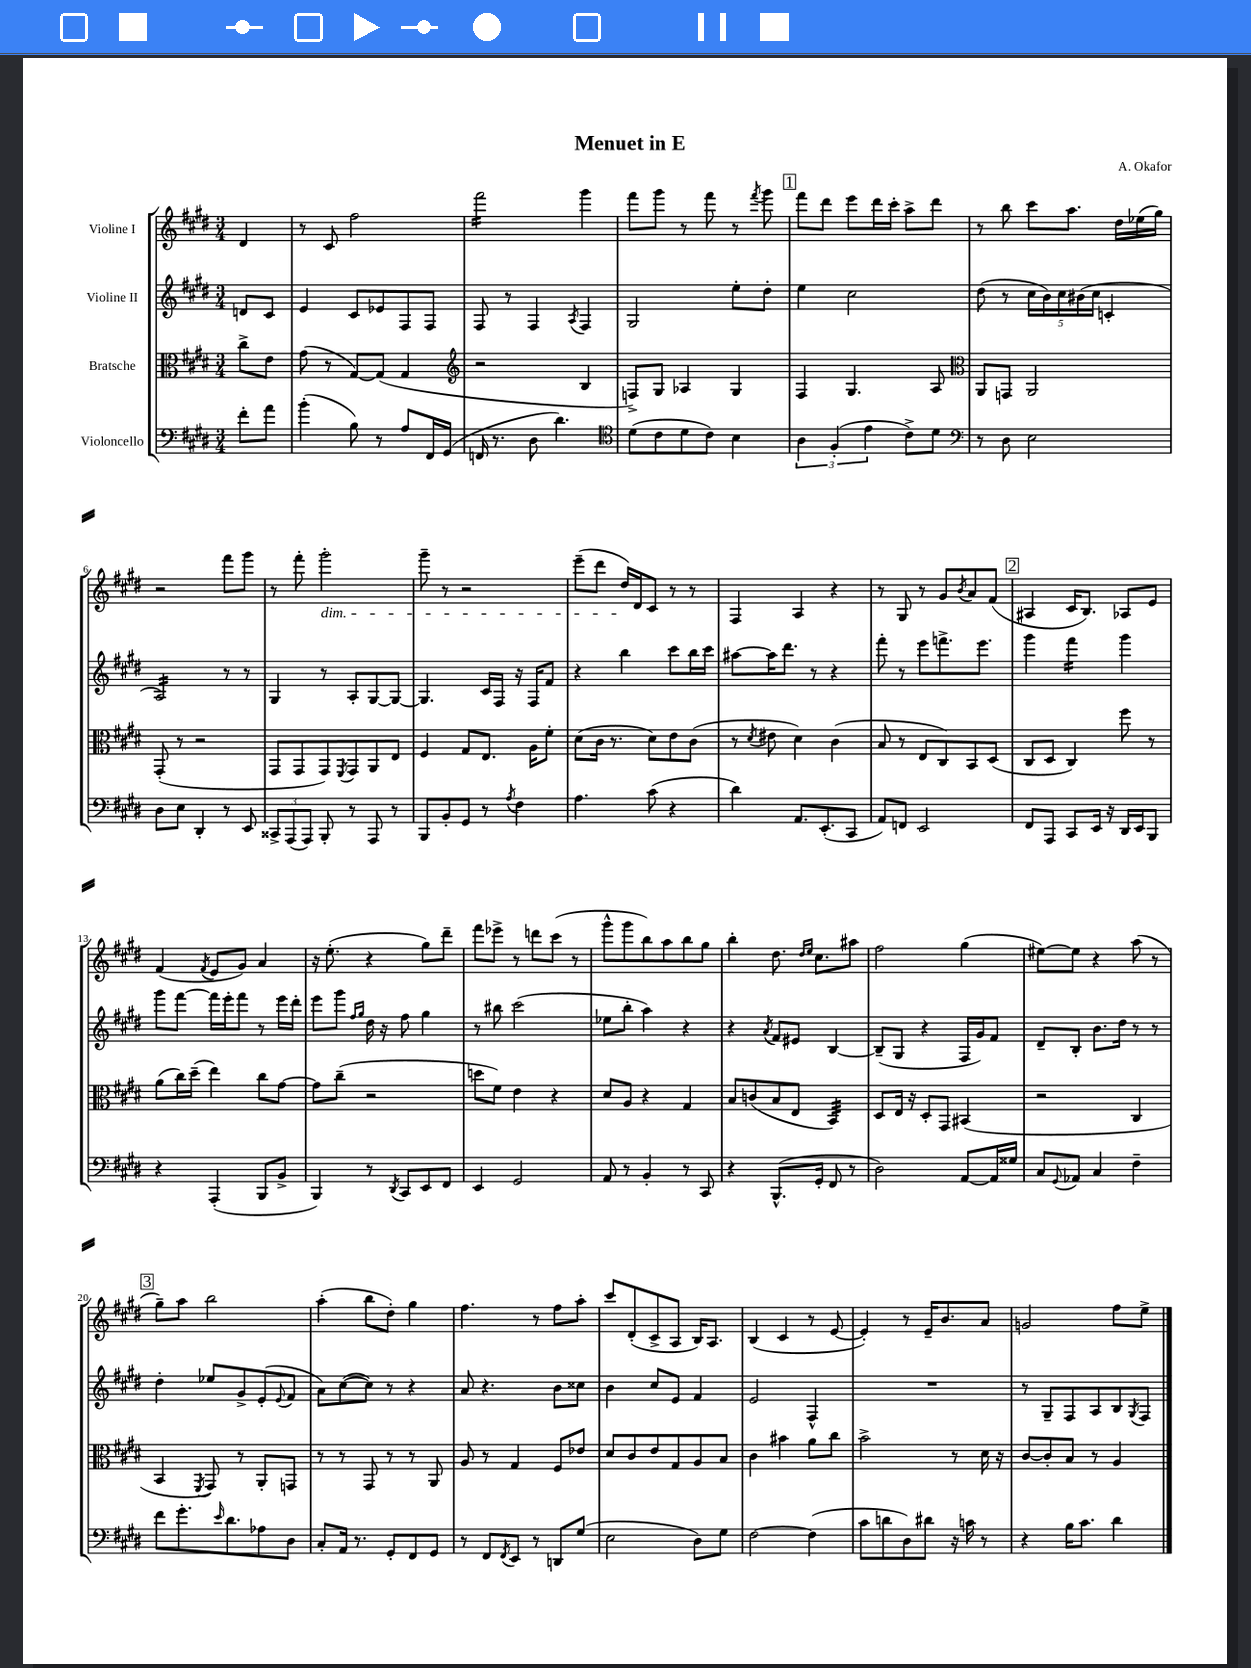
\header { title = "Menuet in E" composer = "A. Okafor" }
<<
\new StaffGroup <<
\new Staff = "s0" \with { instrumentName = "Violine I" } {
    \clef treble \key e \major \numericTimeSignature \time 3/4 \partial 4
    dis'4 |
    r8 cis'8 fis''2 |
    fis'''2:16 gis'''4 |
    fis'''8 gis'''8 r8 fis'''8 r8 \acciaccatura { fis'''8 } gis'''8 |
    \mark \markup { \box "1" } fis'''8 dis'''8 e'''8 dis'''16 cis'''16-. a''8-> dis'''8 |
    r8 b''8 cis'''8 a''8. dis''16 ees''16( gis''16) |
    r2 fis'''8 gis'''8 |
    r8 fis'''8-. gis'''2-.\dim |
    gis'''8-- r8 r2 |
    e'''8--( dis'''8 dis''16\!) dis'16 cis'8 r8 r8 |
    fis4 a4 r4 |
    r8 gis8 r8 gis'8 \acciaccatura { b'8 } a'8 fis'8( |
    \mark \markup { \box "2" } ais4 cis'16 b8.) aes8 e'8 |
    fis'4( \acciaccatura { fis'8 } e'8 gis'8) a'4 |
    r16 e''8.-.( r4 gis''8) dis'''8-- |
    fis'''8 ees'''8-> r8 d'''8 cis'''8( r8 |
    gis'''8-^ gis'''8 b''8) a''8 b''8 gis''8 |
    b''4-. dis''8. \grace { dis''16 e''16 } cis''8. ais''8 |
    fis''2 gis''4( |
    eis''8~) eis''8 r4 a''8( r8 |
    \mark \markup { \box "3" } gis''8--) a''8 b''2 |
    a''4-.( b''8 dis''8-.) gis''4 |
    fis''4. r8 fis''8 a''8-. |
    cis'''8 dis'8-.( cis'8-> a8 b16) a8. |
    b4( cis'4 r8 e'8~ |
    e'4-.) r8 e'16-- b'8. a'8 |
    g'2 fis''8 e''8-> \bar "|." |
}
\new Staff = "s1" \with { instrumentName = "Violine II" } {
    \clef treble \key e \major \numericTimeSignature \time 3/4 \partial 4
    d'8 cis'8 |
    e'4 cis'8 ees'8 fis8 fis8 |
    fis8 r8 fis4 \acciaccatura { a8 } fis4 |
    gis2 e''8-. dis''8-. |
    \mark \markup { \box "1" } e''4 cis''2 |
    dis''8( r8 \tuplet 5/4 { cis''16 b'16) cis''16 bis'16( cis''16 } c'4-. |
    a2:16) r8 r8 |
    gis4 r8 a8-. gis8~ gis8~ |
    gis4. cis'16 fis16 r16 fis16 fis'8 |
    r4 b''4 cis'''8 b''16 cis'''16 |
    ais''8~ ais''16 dis'''8. r8 r4 |
    fis'''8-. r8 e'''8 f'''8.-> e'''8. |
    \mark \markup { \box "2" } gis'''4 fis'''4:16 gis'''4 |
    gis'''8 fis'''8~ fis'''16 e'''16-. fis'''8 r8 e'''16 dis'''16-. |
    e'''8 gis'''8 \grace { fis''16 gis''16 } dis''16 r16 fis''8 gis''4 |
    r8 bis''8 cis'''2( |
    ees''8 b''8-. a''4) r4 |
    r4 \acciaccatura { a'8 } fis'8 eis'8 b4~ |
    b8--( gis8 r4 fis16 gis'16) fis'8 |
    dis'8-- b8-. b'8. dis''16 r8 r8 |
    \mark \markup { \box "3" } dis''4-. ees''8 gis'8-> e'8-.( \appoggiatura { e'8 } fis'8 |
    a'8) cis''8~( cis''8) r8 r4 |
    a'8 r4. b'8 cisis''8 |
    b'4 cis''8 e'8 fis'4 |
    e'2 fis4-^ |
    R2. |
    r8 gis8-- fis8 a8 b8 \acciaccatura { gis8 } fis8 \bar "|." |
}
\new Staff = "s2" \with { instrumentName = "Bratsche" } {
    \clef alto \key e \major \numericTimeSignature \time 3/4 \partial 4
    cis''8-> e'8 |
    gis'8( r8 gis8~) gis8( gis4 |
    \clef treble r2 b4 |
    f8->) gis8 aes4 gis4 |
    \mark \markup { \box "1" } fis4 gis4. a8 |
    \clef alto a,8 g,8 a,2 |
    gis,8-.( r8 r2 |
    gis,8 gis,8 gis,8) \acciaccatura { fis,8 } gis,8 a,8 e8 |
    fis4 gis8 e8. a16 fis'8-. |
    dis'8( cis'16 r8. dis'8) e'8 cis'8( |
    r8 \acciaccatura { dis'8 } eis'8 dis'4) cis'4( |
    b8 r8 e8 cis8) b,8 dis8( |
    \mark \markup { \box "2" } cis8 dis8 cis4) fis''8 r8 |
    a'8( cis''16) dis''16--( e''4) cis''8 gis'8~ |
    gis'8 cis''8--( r2 |
    d''8 fis'8) e'4 r4 |
    dis'8 a8 r4 gis4 |
    b8 c'8( b8 e8 b,4:32) |
    dis8 e16 r16 dis8-. gis,8 bis,4( |
    r2 cis4 |
    \mark \markup { \box "3" } b,4 \acciaccatura { fis,8 } gis,8) r8 a,8-. g,8 |
    r8 r8 gis,8 r8 r8 a,8 |
    a8 r8 gis4 fis8 ees'8 |
    dis'8 cis'8 e'8 gis8 a8 b8 |
    cis'4 bis'4 a'8 cis''8 |
    b'2-> r8 dis'16 r16 |
    cis'8~ cis'8-. b8 r8 a4 \bar "|." |
}
\new Staff = "s3" \with { instrumentName = "Violoncello" } {
    \clef bass \key e \major \numericTimeSignature \time 3/4 \partial 4
    fis'8-. a'8 |
    b'4-.( b8) r8 a8 fis,16 gis,16( |
    f,16 r8. dis8 dis'4.) |
    \clef tenor dis'8( cis'8 dis'8 cis'8) b4 |
    \mark \markup { \box "1" } \tuplet 3/2 { a4 fis4-.( e'4 } cis'8->) dis'8 |
    \clef bass r8 dis8 e2 |
    dis8 e8 dis,4-. r8 e,8 |
    \tuplet 3/2 { cisis,8-> a,,8( a,,8) } b,,8-. r8 a,,8 r8 |
    b,,8 b,8-. gis,8 r8 \acciaccatura { a8 } fis4 |
    a4. cis'8( r4 |
    dis'4) a,8. e,8.-.( cis,8 |
    a,8) f,8 e,2 |
    \mark \markup { \box "2" } fis,8 a,,8 cis,8 e,16 r16 dis,16 e,16 b,,8 |
    r4 a,,4-.( b,,8 b,8-> |
    b,,4) r8 \acciaccatura { dis,8 } cis,8 e,8 fis,8 |
    e,4 gis,2 |
    a,8 r8 b,4-. r8 cis,8 |
    r4 b,,8.-^( gis,16-. fis,8 r8 |
    dis2) a,8~ a,16 gisis16 |
    cis8 \appoggiatura { gis,8 } aes,8 cis4 fis4-- |
    \mark \markup { \box "3" } fis'8 gis'8.-. \grace { e'16 } dis'8. aes8 dis8 |
    cis8-. a,16 r8. gis,8-. fis,8 gis,8 |
    r8 fis,8 \acciaccatura { fis,8 } e,8 r8 d,8 gis8( |
    e2 dis8) gis8 |
    fis2~ fis4( |
    cis'8 d'8 dis8) dis'8 r16 c'16 r8 |
    r4 b16 cis'8. dis'4 \bar "|." |
}
>>
>>
